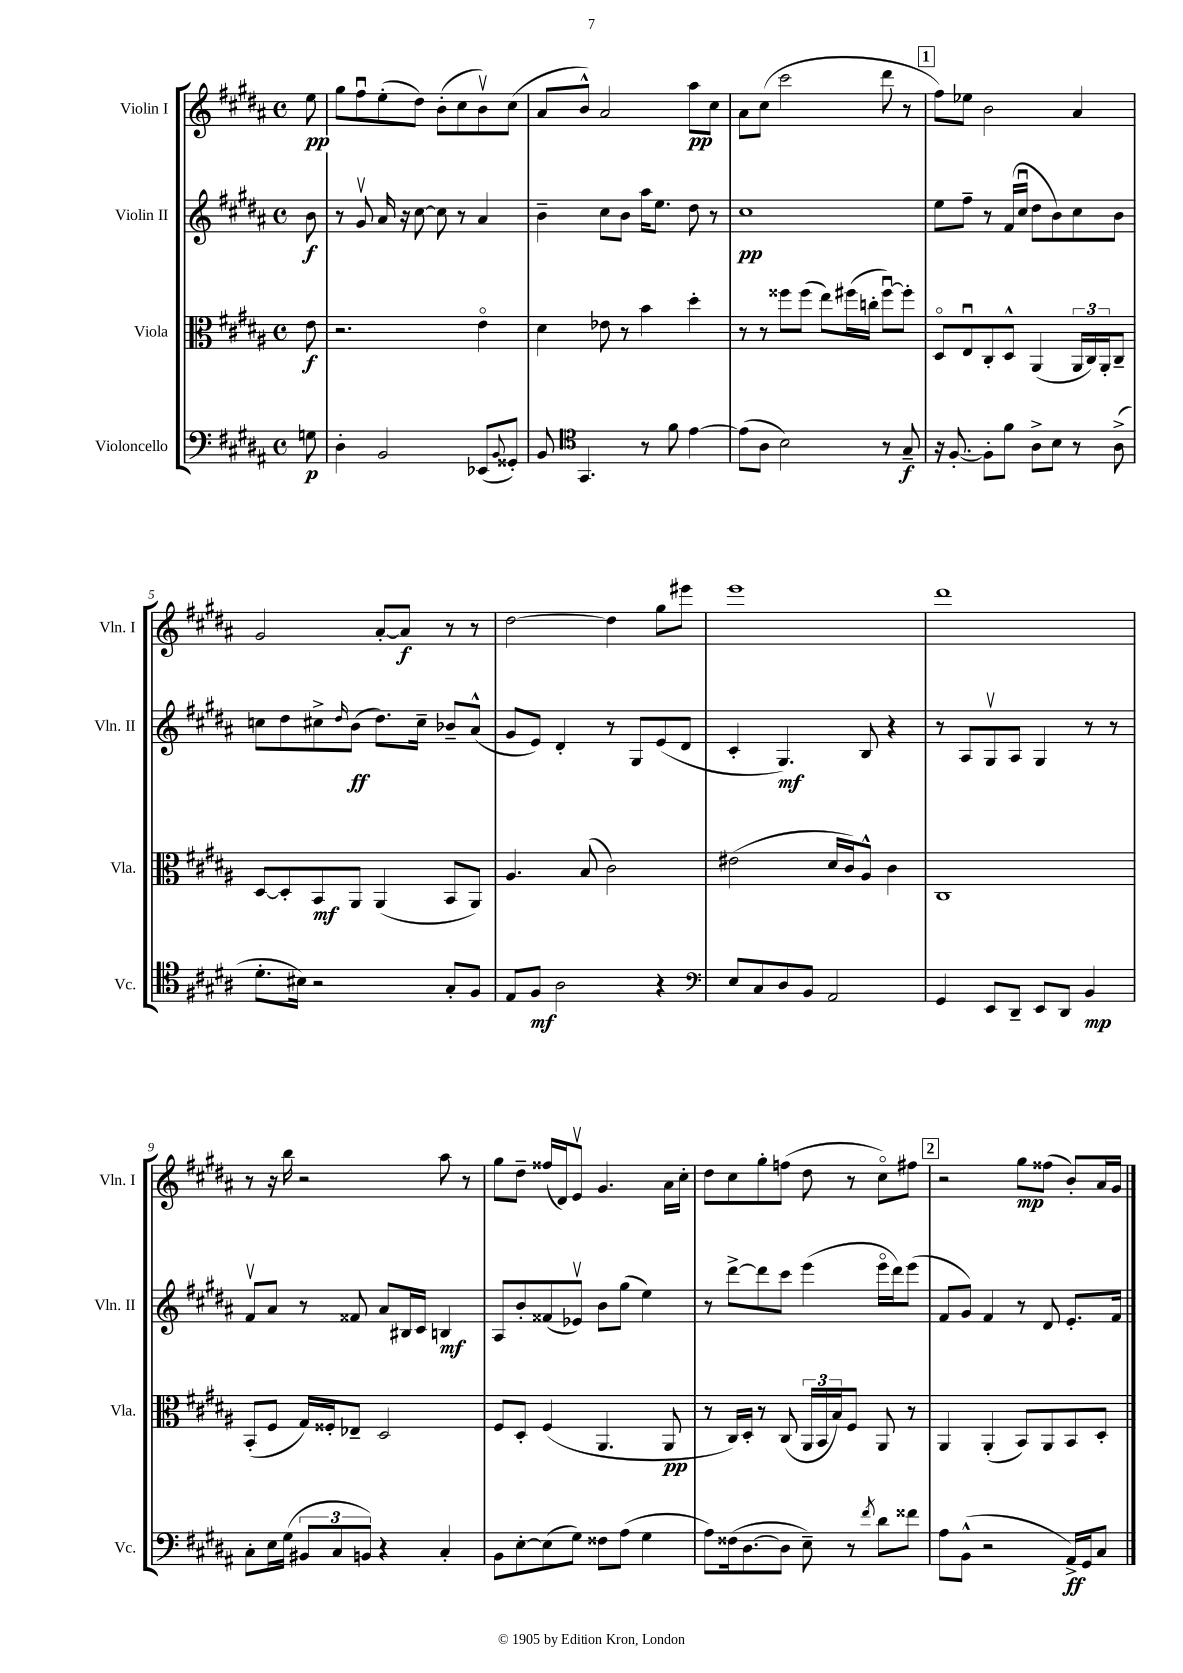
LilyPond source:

<<
\new StaffGroup <<
\new Staff = "s0" \with { instrumentName = "Violin I" shortInstrumentName = "Vln. I" } {
    \clef treble \key b \major \defaultTimeSignature \time 4/4 \partial 8
    e''8\pp |
    gis''8 fis''8\downbow e''8-.( dis''8) b'8-.( cis''8 b'8\upbow) cis''8( |
    ais'8 b'8-^) ais'2 ais''8\pp cis''8 |
    ais'8 cis''8( cis'''2 dis'''8 r8 |
    \mark \markup { \box "1" } fis''8) ees''8 b'2 ais'4 |
    gis'2 ais'8~-. ais'8\f r8 r8 |
    dis''2~ dis''4 gis''8 eis'''8 |
    e'''1 |
    dis'''1 |
    r8 r16 b''16 r2 ais''8 r8 |
    gis''8 dis''8-- fisis''16( dis'16) e'8\upbow gis'4. ais'16 cis''16-. |
    dis''8 cis''8 gis''8-. f''8( dis''8 r8 cis''8\flageolet) fis''8 |
    \mark \markup { \box "2" } r2 gis''8\mp fisis''8( b'8-.) ais'16 gis'16 \bar "|." |
}
\new Staff = "s1" \with { instrumentName = "Violin II" shortInstrumentName = "Vln. II" } {
    \clef treble \key b \major \defaultTimeSignature \time 4/4 \partial 8
    b'8\f |
    r8 gis'8\upbow ais'16 r16 cis''8~ cis''8 r8 ais'4 |
    b'4-- cis''8 b'8 ais''16 e''8. dis''8 r8 |
    cis''1\pp |
    \mark \markup { \box "1" } e''8 fis''8-- r8 fis'16( cis''16\downbow dis''8 b'8) cis''8 b'8 |
    c''8 dis''8 cis''8-> \grace { dis''16 } b'8\ff( dis''8.) cis''16-- bes'8-- ais'8-^( |
    gis'8 e'8) dis'4-. r8 gis8 e'8( dis'8 |
    cis'4-. gis4.\mf) b8 r4 |
    r8 ais8 gis8\upbow ais8 gis4 r8 r8 |
    fis'8\upbow ais'8 r8 fisis'8 ais'8 bis16 cis'16 b4\mf |
    ais8 b'8-. fisis'8( ees'8\upbow) b'8 gis''8( e''4) |
    r8 dis'''8~-> dis'''8 cis'''8 e'''4( e'''16\flageolet dis'''16) e'''8( |
    \mark \markup { \box "2" } fis'8 gis'8) fis'4 r8 dis'8 e'8.-. fis'16 \bar "|." |
}
\new Staff = "s2" \with { instrumentName = "Viola" shortInstrumentName = "Vla." } {
    \clef alto \key b \major \defaultTimeSignature \time 4/4 \partial 8
    e'8\f |
    r2. e'4\flageolet |
    dis'4 ees'8 r8 b'4 dis''4-. |
    r8 r8 fisis''8 fisis''8( e''8) fis''16( c''16-. fis''8~\downbow) fis''8-. |
    \mark \markup { \box "1" } dis8\flageolet e8\downbow cis8-. dis8-^ ais,4( \tuplet 3/2 { ais,16 cis16) ais,16-. } cis8-- |
    dis8~ dis8-. b,8\mf ais,8 ais,4( b,8 ais,8) |
    ais4. b8( cis'2) |
    eis'2( dis'16 cis'16) ais8-^ cis'4 |
    cis1 |
    b,8-.( fis8 gis16) fisis16-. ees8-- dis2 |
    fis8 dis8-. fis4( ais,4. ais,8\pp |
    r8 cis16) dis16-. r8 cis8( \tuplet 3/2 { ais,16 b,16 b16) } fis8 ais,8 r8 |
    \mark \markup { \box "2" } ais,4 ais,4-.( b,8) ais,8 b,8 dis8-. \bar "|." |
}
\new Staff = "s3" \with { instrumentName = "Violoncello" shortInstrumentName = "Vc." } {
    \clef bass \key b \major \defaultTimeSignature \time 4/4 \partial 8
    g8\p |
    dis4-. b,2 ees,8( \appoggiatura { b,8 } gisis,8-.) |
    b,8 \clef tenor gis,4. r8 fis'8 e'4~ |
    e'8( ais8 b2) r8 gis8--\f |
    \mark \markup { \box "1" } r16 fis8.~-. fis8-. fis'8 ais8-> b8 r8 ais8->( |
    dis'8.-. bis16) r2 gis8-. fis8 |
    e8 fis8\mf ais2 r4 |
    \clef bass e8 cis8 dis8 b,8 ais,2 |
    gis,4 e,8 dis,8-- e,8 dis,8 b,4\mp |
    cis8-. e16 gis16( \tuplet 3/2 { bis,8 cis8 b,8) } r4 cis4-. |
    b,8 e8~-. e8( gis8) fisis8 ais8( gis4 |
    ais8) fisis16( dis8.~ dis8 e8--) r8 \acciaccatura { fis'8 } dis'8 fisis'8 |
    \mark \markup { \box "2" } ais8 b,8-^( r2 ais,16->\ff) gis,16 cis8 \bar "|." |
}
>>
>>
